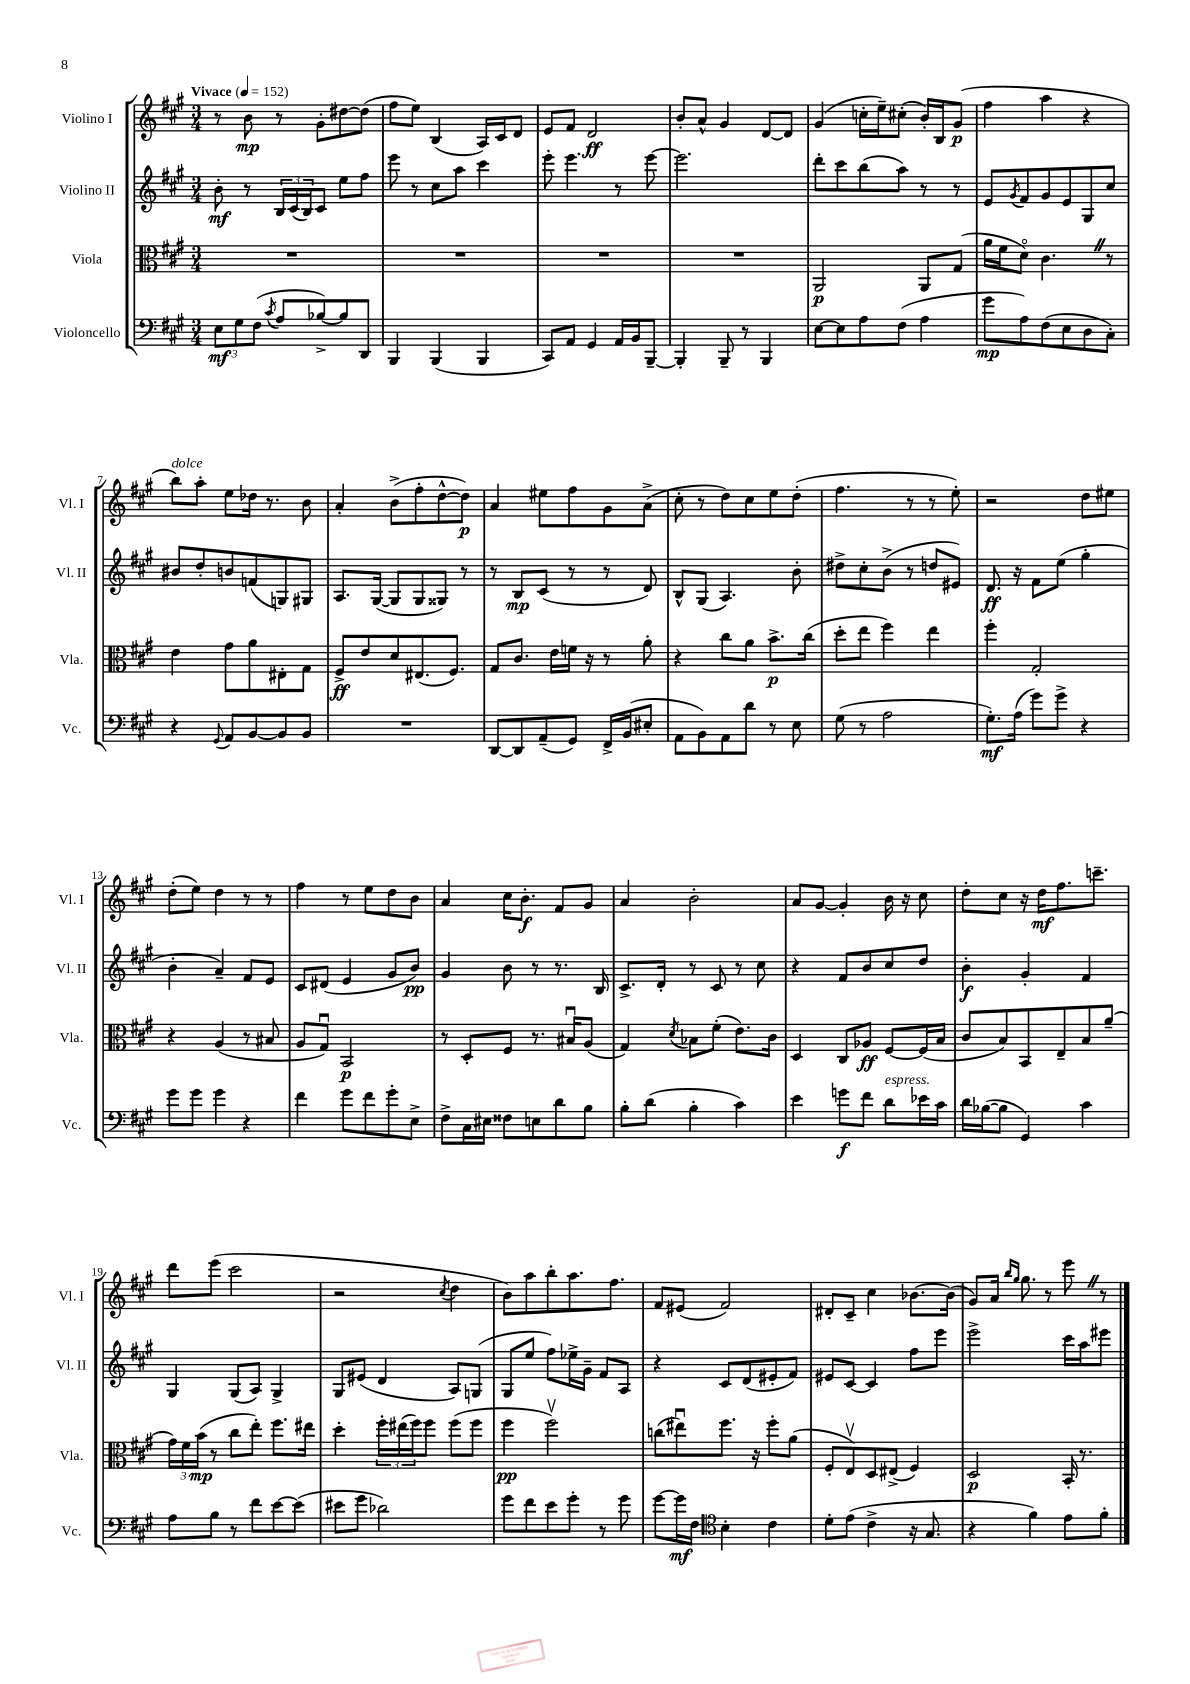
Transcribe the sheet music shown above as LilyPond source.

<<
\new StaffGroup <<
\new Staff = "s0" \with { instrumentName = "Violino I" shortInstrumentName = "Vl. I" } {
    \clef treble \key a \major \numericTimeSignature \time 3/4 \tempo "Vivace" 4 = 152
    r8 b'8\mp r8 gis'8-. dis''8~ dis''8( |
    fis''8 e''8) b4( a16) cis'16 d'8 |
    e'8 fis'8 d'2\ff |
    b'8-. a'8-^ gis'4 d'8~ d'8 |
    gis'4( c''16-. e''16--) cis''8-.( b'16-.) b16 gis'8\p( |
    fis''4 a''4 r4 |
    b''8^\markup { \italic "dolce" }) a''8-. e''8 des''16 r8. b'8 |
    a'4-. b'8->( fis''8-. d''8~-^ d''8\p) |
    a'4 eis''8 fis''8 gis'8 a'8->( |
    cis''8-. r8 d''8) cis''8 e''8 d''8-.( |
    fis''4. r8 r8 e''8-.) |
    r2 d''8 eis''8 |
    d''8-.( e''8) d''4 r8 r8 |
    fis''4 r8 e''8 d''8 b'8 |
    a'4 cis''16 b'8.-.\f fis'8 gis'8 |
    a'4 b'2-. |
    a'8 gis'8~ gis'4-. b'16 r16 cis''8 |
    d''8-. cis''8 r16 d''16\mf fis''8. c'''8.-- |
    d'''8 e'''8( cis'''2 |
    r2 \acciaccatura { cis''8 } d''4 |
    b'8) a''8 b''8-. a''8. fis''8. |
    fis'8 eis'8( fis'2) |
    dis'8-. cis'8-- cis''4 bes'8.~ bes'16( |
    gis'8) a'16 \grace { b''16 gis''16 } gis''8. r8 e'''8 \once \override BreathingSign.text = \markup { \musicglyph "scripts.caesura.straight" } \breathe r8 \bar "|." |
}
\new Staff = "s1" \with { instrumentName = "Violino II" shortInstrumentName = "Vl. II" } {
    \clef treble \key a \major \numericTimeSignature \time 3/4
    b'8-.\mf r8 \tuplet 3/2 { b16 cis'16( b16) } cis'8 e''8 fis''8 |
    e'''8 r8 cis''8 a''8 cis'''4 |
    e'''8-. e'''4. r8 e'''8~ |
    e'''2. |
    d'''8-. cis'''8 b''8( a''8) r8 r8 |
    e'8 \acciaccatura { gis'8 } fis'8 gis'8 e'8 gis8 cis''8 |
    bis'8 d''8-. b'8 f'8( g8) gis8 |
    a8. gis16~( gis8 gis8 gisis8) r8 |
    r8 b8\mp cis'8( r8 r8 d'8) |
    b8-^ gis8( a4.) b'8-. |
    dis''8-> cis''8-. b'8->( r8 d''8 eis'8) |
    d'8.\ff r16 fis'8 e''8( gis''4-. |
    b'4-. a'4--) fis'8 e'8 |
    cis'8 dis'8( e'4 gis'8 b'8\pp) |
    gis'4 b'8 r8 r8. b16 |
    cis'8.-> d'16-. r8 cis'8 r8 cis''8 |
    r4 fis'8 b'8 cis''8 d''8 |
    b'4-.\f gis'4-. fis'4 |
    gis4 gis8( a8) gis4-> |
    gis8 eis'8( d'4 a8) g8( |
    gis8 e''8 fis''8) ees''16-> gis'16-- fis'8 a8 |
    r4 cis'8 d'8( eis'8-. fis'8) |
    eis'8 cis'8~ cis'4 fis''8 e'''8 |
    e'''2-> cis'''16 a''16 eis'''8 \bar "|." |
}
\new Staff = "s2" \with { instrumentName = "Viola" shortInstrumentName = "Vla." } {
    \clef alto \key a \major \numericTimeSignature \time 3/4
    R2. |
    R2. |
    R2. |
    R2. |
    a,2\p a,8 gis8( |
    a'16 fis'16 d'8\flageolet) cis'4. \once \override BreathingSign.text = \markup { \musicglyph "scripts.caesura.straight" } \breathe r8 |
    e'4 gis'8 a'8 eis8-. gis8 |
    fis8->\ff e'8 d'8 eis8.( fis8.) |
    gis8 cis'8. e'16 f'16 r16 r8 a'8-. |
    r4 cis''8 a'8 b'8.->\p cis''16( |
    d''8-. e''8 fis''4) e''4 |
    fis''4-. gis2-. |
    r4 a4( r8 bis8 |
    a8 gis8\downbow) b,2\p |
    r8 d8-. fis8 r8. bis16\downbow a8( |
    gis4) \acciaccatura { d'8 } bes8 fis'8-.( e'8.) cis'16 |
    d4 cis8 aes8\ff fis8~ fis16( b16 |
    cis'8 b8) b,8 e8-- b8 a'8--( |
    \tuplet 3/2 { gis'16) fis'16 b'16\mp( } r8 cis''8 e''8-.) fis''8. eis''16 |
    d''4-. \tuplet 3/2 { fis''16-. eis''16( fis''16) } fis''8 fis''8( fis''8 |
    fis''4\pp fis''2\upbow) |
    c''8( eis''8\downbow) fis''8. r16 fis''8-. a'8( |
    fis8-. e8\upbow) d8 eis8->( fis4) |
    d2\p b,16-. r8. \bar "|." |
}
\new Staff = "s3" \with { instrumentName = "Violoncello" shortInstrumentName = "Vc." } {
    \clef bass \key a \major \numericTimeSignature \time 3/4
    \tuplet 3/2 { e8\mf gis8 fis8( } \acciaccatura { cis'8 } a8 bes8~->) bes8 d,8 |
    b,,4 b,,4( b,,4 |
    cis,8) a,8 gis,4 a,16 b,16 b,,8~-- |
    b,,4-. b,,8-- r8 b,,4 |
    e8~ e8 a8 fis8( a4 |
    gis'8\mp a8) fis8( e8 d8 cis8-.) |
    r4 \appoggiatura { gis,8 } a,8 b,8~ b,8 b,8 |
    R2. |
    d,8~ d,8 a,8--( gis,8) fis,16-> b,16( eis8-. |
    a,8 b,8) a,8 d'8 r8 e8 |
    gis8( r8 a2 |
    gis8.-.\mf) a16( gis'8) gis'8-> r4 |
    gis'8 gis'8 gis'4 r4 |
    fis'4 gis'8 fis'8 gis'8-. e8-> |
    fis8-> cis16 eis16 fisis8 e8 d'8 b8 |
    b8-. d'8( b4-. cis'4) |
    e'4 g'8\f fis'8 d'8^\markup { \italic "espress." } ees'16 cis'16 |
    d'16 bes16~( bes8 gis,4) cis'4 |
    a8 b8 r8 fis'8 e'8~ e'8( |
    eis'8 gis'8 des'2) |
    gis'8 fis'8 e'8 gis'8-. r8 gis'8 |
    gis'8~ gis'16\mf fis16 \clef tenor b4-. cis'4 |
    d'8-. e'8( cis'4-> r16 gis8. |
    r4 fis'4) e'8 fis'8-. \bar "|." |
}
>>
>>
